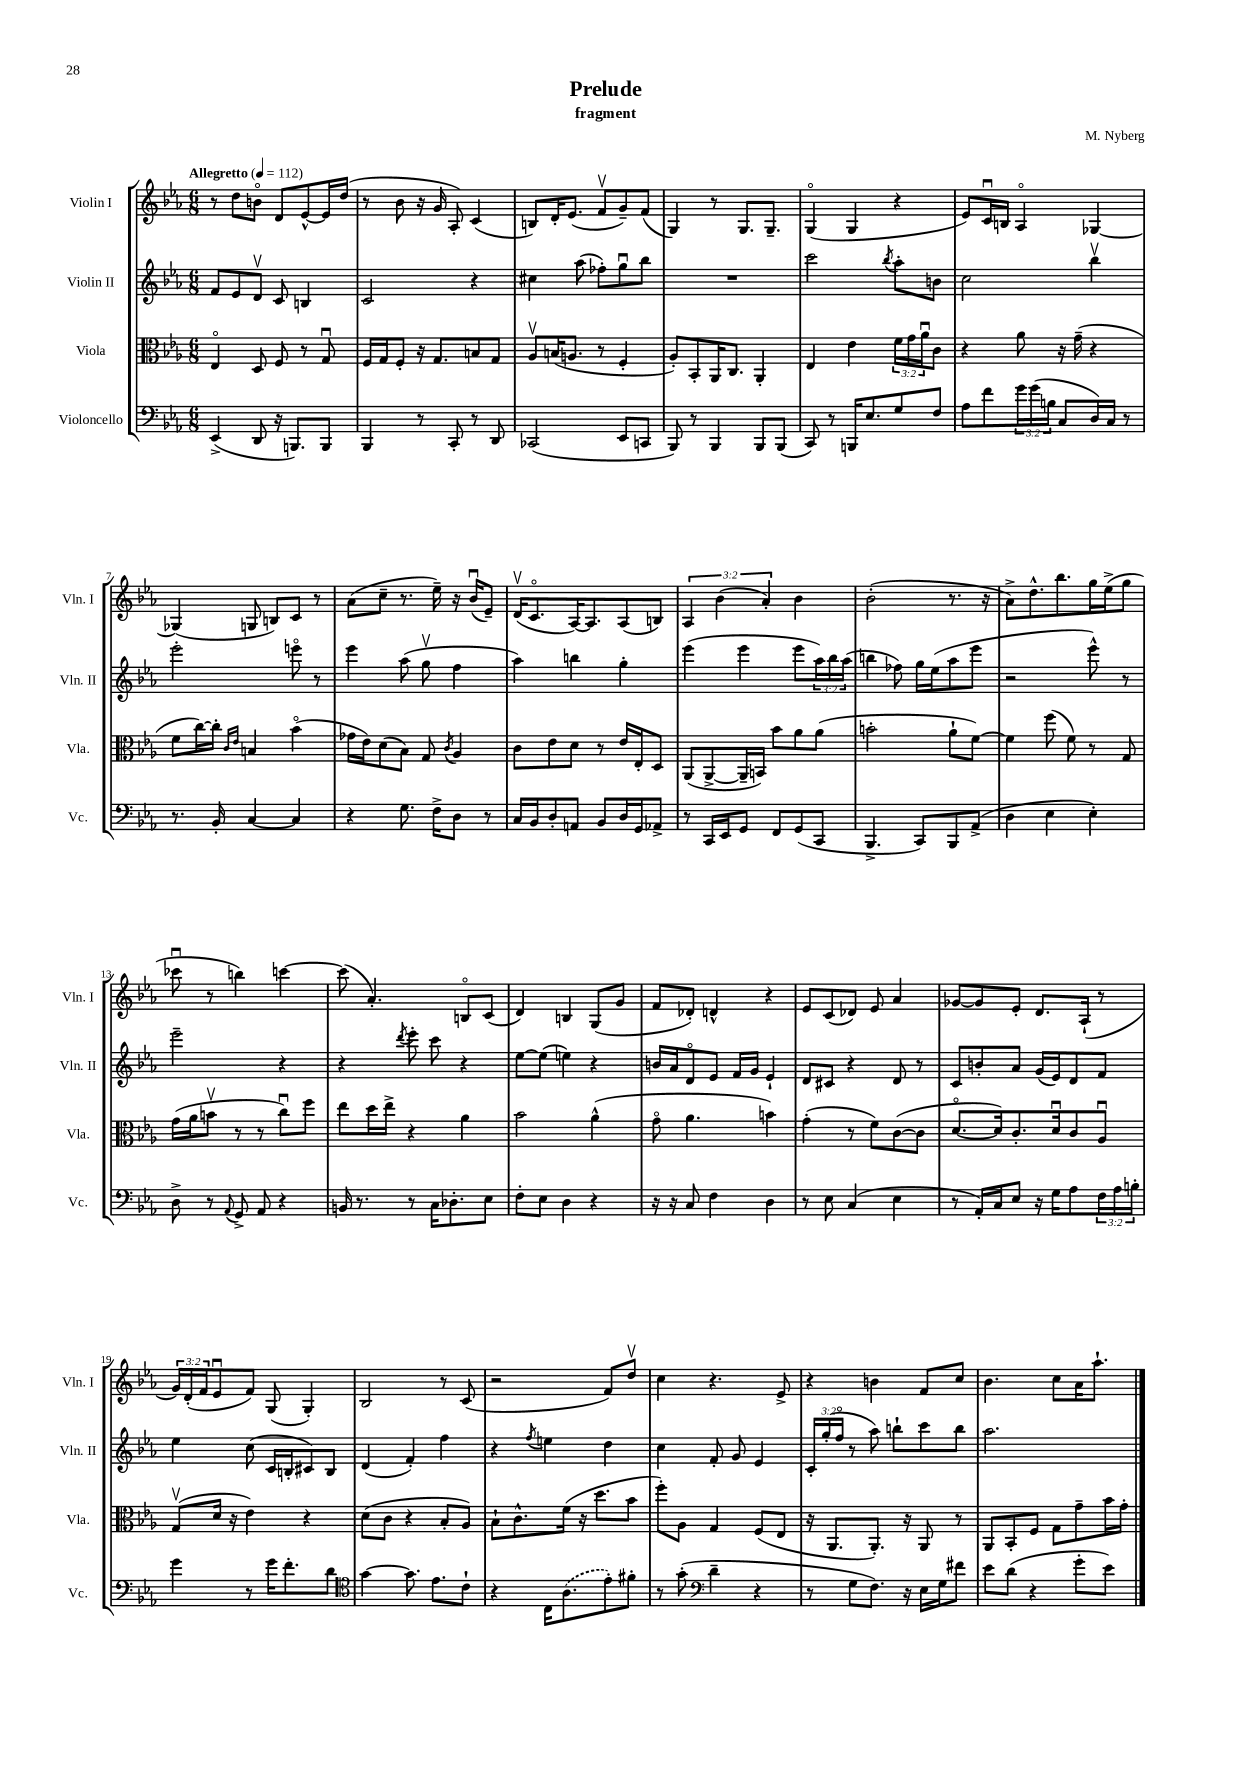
\header { title = "Prelude" composer = "M. Nyberg" subtitle = "fragment" }
<<
\new StaffGroup <<
\new Staff = "s0" \with { instrumentName = "Violin I" shortInstrumentName = "Vln. I" } {
    \clef treble \key ees \major \numericTimeSignature \time 6/8 \override Staff.TupletNumber.text = #tuplet-number::calc-fraction-text \tempo "Allegretto" 4 = 112
    r8 d''8 b'8\flageolet d'8 ees'8~-^ ees'16 d''16( |
    r8 bes'8 r16 g'16 aes8-.) c'4( |
    b8) d'16-. ees'8.( f'8\upbow g'8--) f'8( |
    g4) r8 g8. g8.-- |
    g4\flageolet( g4 r4 |
    ees'8) c'16\downbow b16 aes4\flageolet ges4~ |
    ges4( g8 b8) c'8 r8 |
    aes'8( c''8-- r8. ees''16--) r16 bes'16\downbow( ees'8--) |
    d'16\upbow( c'8.\flageolet aes16~) aes8. aes8( b8) |
    \tuplet 3/2 { aes4 bes'4( aes'4-.) } bes'4 |
    bes'2-.( r8. r16 |
    aes'8->) d''8.-^ bes''8. g''16 ees''16->( g''8 |
    ces'''8\downbow r8 b''4) c'''4~ |
    c'''8( aes'4.-.) b8\flageolet c'8( |
    d'4) b4 g8( g'8 |
    f'8 des'8-.) d'4-^ r4 |
    ees'8 c'8( des'8) ees'8 aes'4 |
    ges'8~ ges'8 ees'8-. d'8. aes16-!( r8 |
    \tuplet 3/2 { g'16) d'16-.( f'16 } ees'8\downbow f'8) g8( g4-.) |
    bes2 r8 c'8( |
    r2 f'8) d''8\upbow |
    c''4 r4. ees'8-> |
    r4 b'4 f'8 c''8 |
    bes'4. c''8 aes'16 aes''8.-! \bar "|." |
}
\new Staff = "s1" \with { instrumentName = "Violin II" shortInstrumentName = "Vln. II" } {
    \clef treble \key ees \major \numericTimeSignature \time 6/8 \override Staff.TupletNumber.text = #tuplet-number::calc-fraction-text
    f'8 ees'8 d'8\upbow c'8 b4 |
    c'2 r4 |
    cis''4 aes''8( fes''8-.) g''8\downbow bes''8 |
    R2. |
    c'''2 \acciaccatura { bes''8 } aes''8-. b'8 |
    c''2 bes''4\upbow |
    ees'''2-. e'''8\flageolet r8 |
    ees'''4 aes''8( g''8\upbow f''4 |
    aes''4) b''4 g''4-. |
    ees'''4( ees'''4 ees'''8 \tuplet 3/2 { aes''16) bes''16 aes''16( } |
    b''4 fes''8) g''16 ees''16( aes''8 ees'''8 |
    r2 ees'''8-^) r8 |
    ees'''2-- r4 |
    r4 \acciaccatura { d'''8 } ees'''8-. c'''8 r4 |
    ees''8~ ees''8( e''4) r4 |
    b'16 aes'16 d'8\flageolet ees'8 f'16 g'16 ees'4-! |
    d'8 cis'8 r4 d'8 r8 |
    c'8 b'8-. aes'8 g'16( ees'16) d'8 f'8 |
    ees''4 c''8( c'16 b16-. cis'8) b8 |
    d'4( f'4-.) f''4 |
    r4 \acciaccatura { f''8 } e''4 d''4 |
    c''4 f'8-. g'8 ees'4 |
    \tuplet 3/2 { c'16-. g''16-.( f''16\flageolet } r8 aes''8) b''8-! c'''8 b''8 |
    aes''2. \bar "|." |
}
\new Staff = "s2" \with { instrumentName = "Viola" shortInstrumentName = "Vla." } {
    \clef alto \key ees \major \numericTimeSignature \time 6/8 \override Staff.TupletNumber.text = #tuplet-number::calc-fraction-text
    ees4\flageolet d8 f8 r8 g8\downbow |
    f16 g16 f8-. r16 g8. b8 g8 |
    aes8\upbow b16( a8. r8 f4-. |
    aes8-.) bes,8-. aes,16 c8. aes,4-. |
    ees4 ees'4 \tuplet 3/2 { f'16 g'16 aes'16\downbow } c'8 |
    r4 aes'8 r16 g'16--( r4 |
    f'8 c''16~) c''16-. \grace { c'16 ees'16 } b4 bes'4\flageolet( |
    ges'16 ees'16) d'8( bes8) g8 \acciaccatura { c'8 } aes4 |
    c'8 ees'8 d'8 r8 ees'16 ees16-. d8 |
    aes,8( aes,8~-> aes,16-- b,16) bes'8 aes'8 aes'8( |
    b'2-. aes'8-! f'8~) |
    f'4 f''8( f'8) r8 g8 |
    g'16( aes'16 b'8\upbow r8 r8 c''8\downbow) f''8 |
    ees''8 d''16 ees''16-> r4 aes'4 |
    bes'2 aes'4-^( |
    g'8\flageolet aes'4. b'4) |
    g'4-.( r8 f'8) c'8~( c'8 |
    d'8.~\flageolet d'16) c'8.-. d'16\downbow c'8 aes8\downbow |
    g8\upbow( d'16 r16 ees'4) r4 |
    d'8( c'8 r4 bes8-. aes8) |
    bes8-! c'8.-^ f'16( r16 d''8. bes'8 |
    f''8-.) aes8 g4 f8( ees8 |
    r16 aes,8. aes,8.-.) r16 aes,8 r8 |
    aes,8 bes,8-. f8 g8 g'8-- bes'16 g'16-. \bar "|." |
}
\new Staff = "s3" \with { instrumentName = "Violoncello" shortInstrumentName = "Vc." } {
    \clef bass \key ees \major \numericTimeSignature \time 6/8 \override Staff.TupletNumber.text = #tuplet-number::calc-fraction-text
    ees,4->( d,8 r16 b,,8.) b,,8 |
    bes,,4 r8 c,8-. r8 d,8 |
    ces,2( ees,8 c,8 |
    bes,,8) r8 bes,,4 bes,,8 bes,,8( |
    c,8) r8 b,,16 ees8. g8 f8 |
    aes8 f'8 \tuplet 3/2 { g'16 g'16( b16 } c8 d16) c16 r8 |
    r8. bes,16-. c4~ c4 |
    r4 g8. f16-> d8 r8 |
    c16 bes,16 d8-. a,8 bes,8 d16 g,16 aes,8-> |
    r8 c,16 ees,16 g,8 f,8 g,8( c,8 |
    bes,,4.-> c,8) bes,,8 aes,8->( |
    d4 ees4 ees4-.) |
    d8-> r8 \appoggiatura { aes,8 } g,8-> aes,8 r4 |
    b,16 r8. r8 c16 des8.-. ees8 |
    f8-. ees8 d4 r4 |
    r16 r16 c8 f4 d4 |
    r8 ees8 c4( ees4 |
    r8 aes,16-.) c16 ees8 r16 g16 aes8 \tuplet 3/2 { f16 aes16 b16-. } |
    g'4 r8 g'16 f'8.-. d'8 |
    \clef tenor g'4~ g'8. ees'8. c'8-! |
    r4 c16 \once \slurDashed aes8.( ees'8-.) fis'8-. |
    r8 g'8-.( \clef bass d'4-- r4 |
    r8 g8 f8.) r16 ees16 g16 fis'8 |
    ees'8 d'8( r4 g'8-. ees'8) \bar "|." |
}
>>
>>
